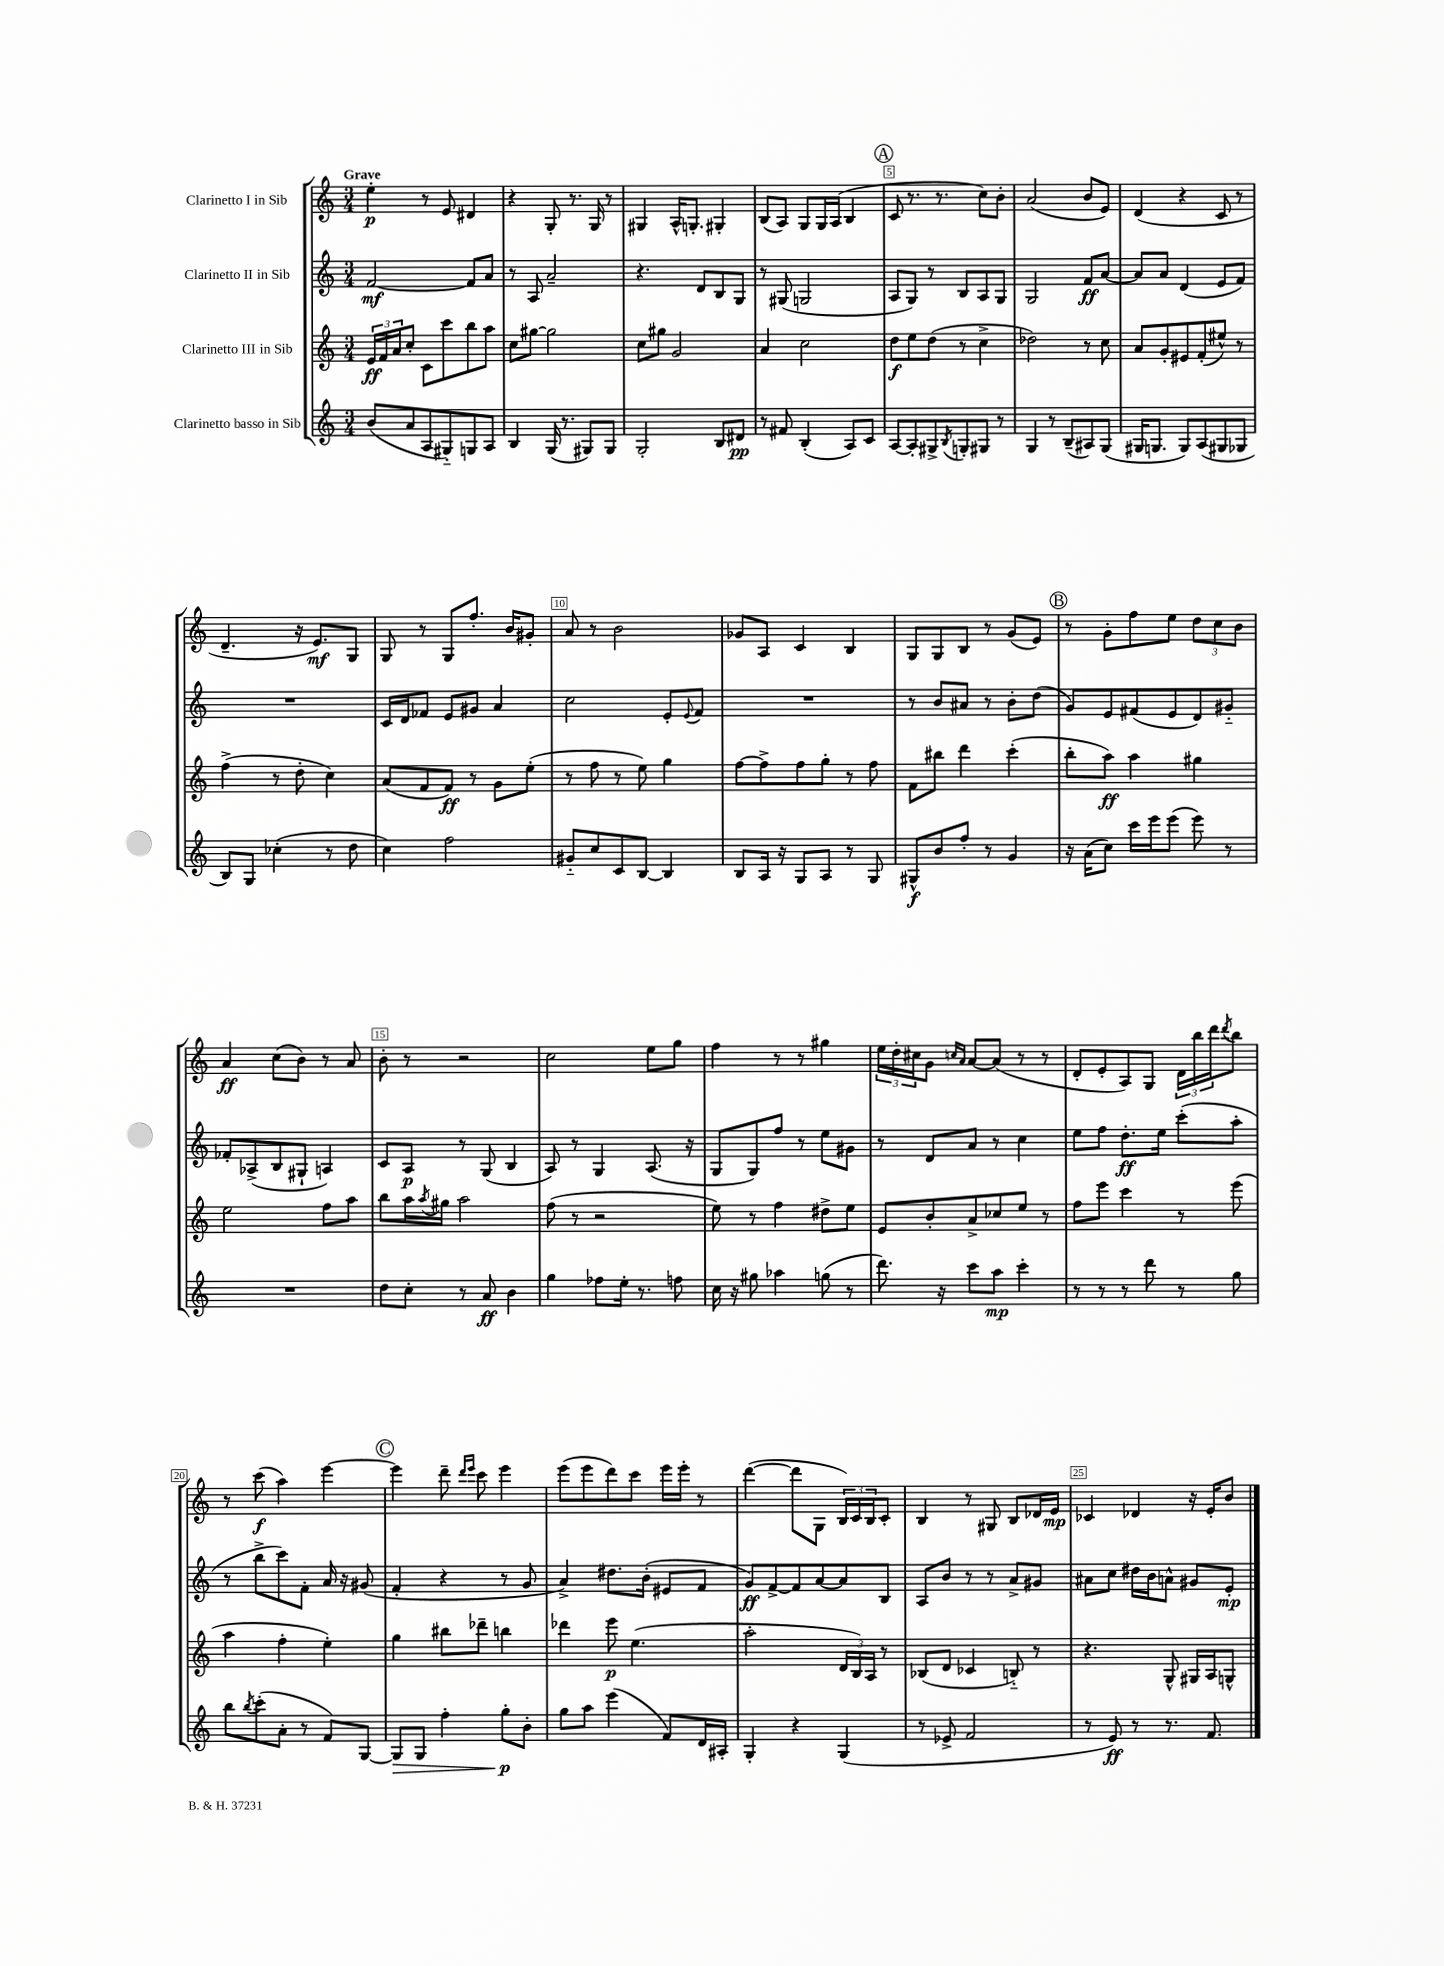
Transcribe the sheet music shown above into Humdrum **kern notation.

**kern	**kern	**kern	**kern
*staff4	*staff3	*staff2	*staff1
*clefG2	*clefG2	*clefG2	*clefG2
*k[]	*k[]	*k[]	*k[]
*M3/4	*M3/4	*M3/4	*M3/4
(8b	24e	[2f	4ee'
.	24f	.	.
.	24a	.	.
8a	8cc'	.	.
8A	8c	.	8r
8G#'~)	8ccc	.	8e
8G	8bb	8f]	4d#
8A	8aa	8a	.
=	=	=	=
4B	8cc	8r	4r
.	[8gg#	8A	.
(16G	2gg#]	2a~	8G'
8.r	.	.	.
.	.	.	8.r
8G#)	.	.	.
.	.	.	16G
8G#	.	.	8r
=	=	=	=
2G'	8cc	4.r	4G#
.	8gg#	.	.
.	2g	.	16A^^
.	.	.	8.G'
.	.	8d	.
8B	.	8B	4G#'
8d#	.	8G	.
=	=	=	=
8r	4a	8r	(8B
8f#	.	(8G#	8A)
(4B'	2cc	2G	8G
.	.	.	16G
.	.	.	(16A
8A)	.	.	4B
8c	.	.	.
=	=	=	=
[8A	8dd	8A	8c
8A']	8ee	8G)	8.r
8G#^	(8dd	8r	.
.	.	.	8.r
8qB	.	.	.
8G'	8r	8B	.
8G#	4cc^	8A	8cc)
8r	.	8G	8b'
=	=	=	=
4G	2dd-)	2G	(2a
8r	.	.	.
(8B~	.	.	.
8A#)	8r	8f	8b
(8G	8cc	[8a	8e)
=	=	=	=
16G#	8a	8a]	(4d
8.G	.	.	.
.	8g'	8a	.
8G)	8e#	(4d	4r
(8A	(8f'	.	.
8G#	8ee#^^)	8e	8c
8G-	8r	8f)	8r
=	=	=	=
8B)	(4ff^	2.r	4.d~
8G	.	.	.
(4cc-'	8r	.	.
.	8dd'	.	16r
.	.	.	8.e)
8r	4cc)	.	.
8dd	.	.	8G
=	=	=	=
4cc)	(8a	16c	8G
.	.	16d	.
.	8f	8f-	8r
2ff	8f)	8e	8G
.	8r	8g#	8.ff'
.	8g	4a	.
.	.	.	16b
.	(8ee'	.	8g#'
=	=	=	=
8g#'~	8r	2cc	8a
8cc	8ff	.	8r
8c	8r	.	2b
[8B	8ee)	.	.
4B]	4gg	8e'	.
.	.	8qqe	.
.	.	8f	.
=	=	=	=
8B	[8ff	2.r	8g-
16A	8ff^]	.	8A
16r	.	.	.
8G	8ff	.	4c
8A	8gg'	.	.
8r	8r	.	4B
8G	8ff	.	.
=	=	=	=
8G#^^	8f	8r	8G
8b	8bb#	8b	8G
8ff'	4ddd	8a#	8B
8r	.	8r	8r
4g	(4ccc'	8b'	(8g
.	.	(8dd	8e)
=	=	=	=
16r	8bb'	8g)	8r
(16a	.	.	.
8cc)	8aa)	8e	8g'
16ccc	4aa	(8f#	8ff
16eee	.	.	.
(8eee	.	8e	8ee
8eee)	4gg#	8d)	12dd
.	.	.	12cc
8r	.	8g#'~	.
.	.	.	12b
=	=	=	=
2.r	2ee	8f-'	4a
.	.	(8A-^	.
.	.	8B	(8cc
.	.	8G#`	8b)
.	8ff	4A)	8r
.	8aa	.	8a
=	=	=	=
8dd	8bb	8c	8b'
8cc'	16aa	8A	8r
.	8qaa	.	.
.	16gg#	.	.
8r	2aa	8r	2r
8a	.	(8G	.
4b	.	4B	.
=	=	=	=
4gg	(8ff	8A)	2cc
.	8r	8r	.
8ff-	2r	4G	.
16ee'	.	.	.
8.r	.	.	.
.	.	(8.A	8ee
8ff	.	.	8gg
.	.	16r	.
=	=	=	=
16cc	8ee)	8G	4ff
16r	.	.	.
8gg#	8r	8G)	.
4aa-	4ff	8ff	8r
.	.	8r	8r
(8gg	8dd#^	8ee	4gg#
8r	8ee	8g#	.
=	=	=	=
8.ddd)	8e	8r	24ee
.	.	.	24dd'
.	.	.	24cc#
.	8b'	8d	8g
16r	.	.	.
.	.	.	16qqcc
.	.	.	16qqa
8ccc	8a^	8a	[8a
8aa	8cc-	8r	(8a]
4ccc'	8ee	4cc	8r
.	8r	.	8r
=	=	=	=
8r	8ff	8ee	8d'
8r	8eee	8ff	8e'
8r	4ccc	8.dd'	8A)
8ddd	.	.	8G
.	.	16ee	.
8r	8r	(8ccc'	24d
.	.	.	24bb
.	.	.	24ddd
.	.	.	8qddd
8gg	(8eee	8aa'	8bb
=	=	=	=
8bb	4aa	8r	8r
8qbb	.	.	.
(8ccc'	.	8bb^	(8ccc
8a'	4ff'	8ccc)	4aa)
8r	.	8f'	.
8f)	4ee')	16a	[4eee
.	.	16r	.
[8G	.	(8g#	.
=	=	=	=
8G]	4gg	4f'	4eee]
8G	.	.	.
4ff'	8bb#	4r	8ddd~
.	.	.	16qqddd
.	.	.	16qqeee
.	8ddd-~	.	8ccc
8gg'	4bb	8r	4eee
8b'	.	8g	.
=	=	=	=
8gg	4ddd-	4a^)	(8eee
8aa	.	.	8eee
(4eee	8eee	8.dd#	8ddd)
.	(4.ee	.	8ccc
.	.	(16b'	.
8f)	.	8e#	16eee
.	.	.	16eee'
16d	.	8f	8r
16A#'	.	.	.
=	=	=	=
4G'	2aa'	8g)	([4ddd
.	.	[8f^	.
4r	.	8f]	8ddd]
.	.	[8a	8G
(4G	24d	8a]	24B)
.	24B)	.	24c
.	24A	.	24B
.	8r	8B	8c'
=	=	=	=
8r	(8B-	8A	4B
8e-^	8d	8b	.
2f	4c-	8r	8r
.	.	8r	8G#
.	8B'~)	8a^	8B
.	8r	8g#	16d-
.	.	.	16e
=	=	=	=
8r	4.r	8a#	4c-
8e)	.	8cc	.
8r	.	16dd#	4d-
.	.	16b	.
8.r	8G^^	8a^^	.
.	16G#	8g#	16r
8.f	16A	.	16e'
.	8G^^	8e'	8b
==	==	==	==
*-	*-	*-	*-
